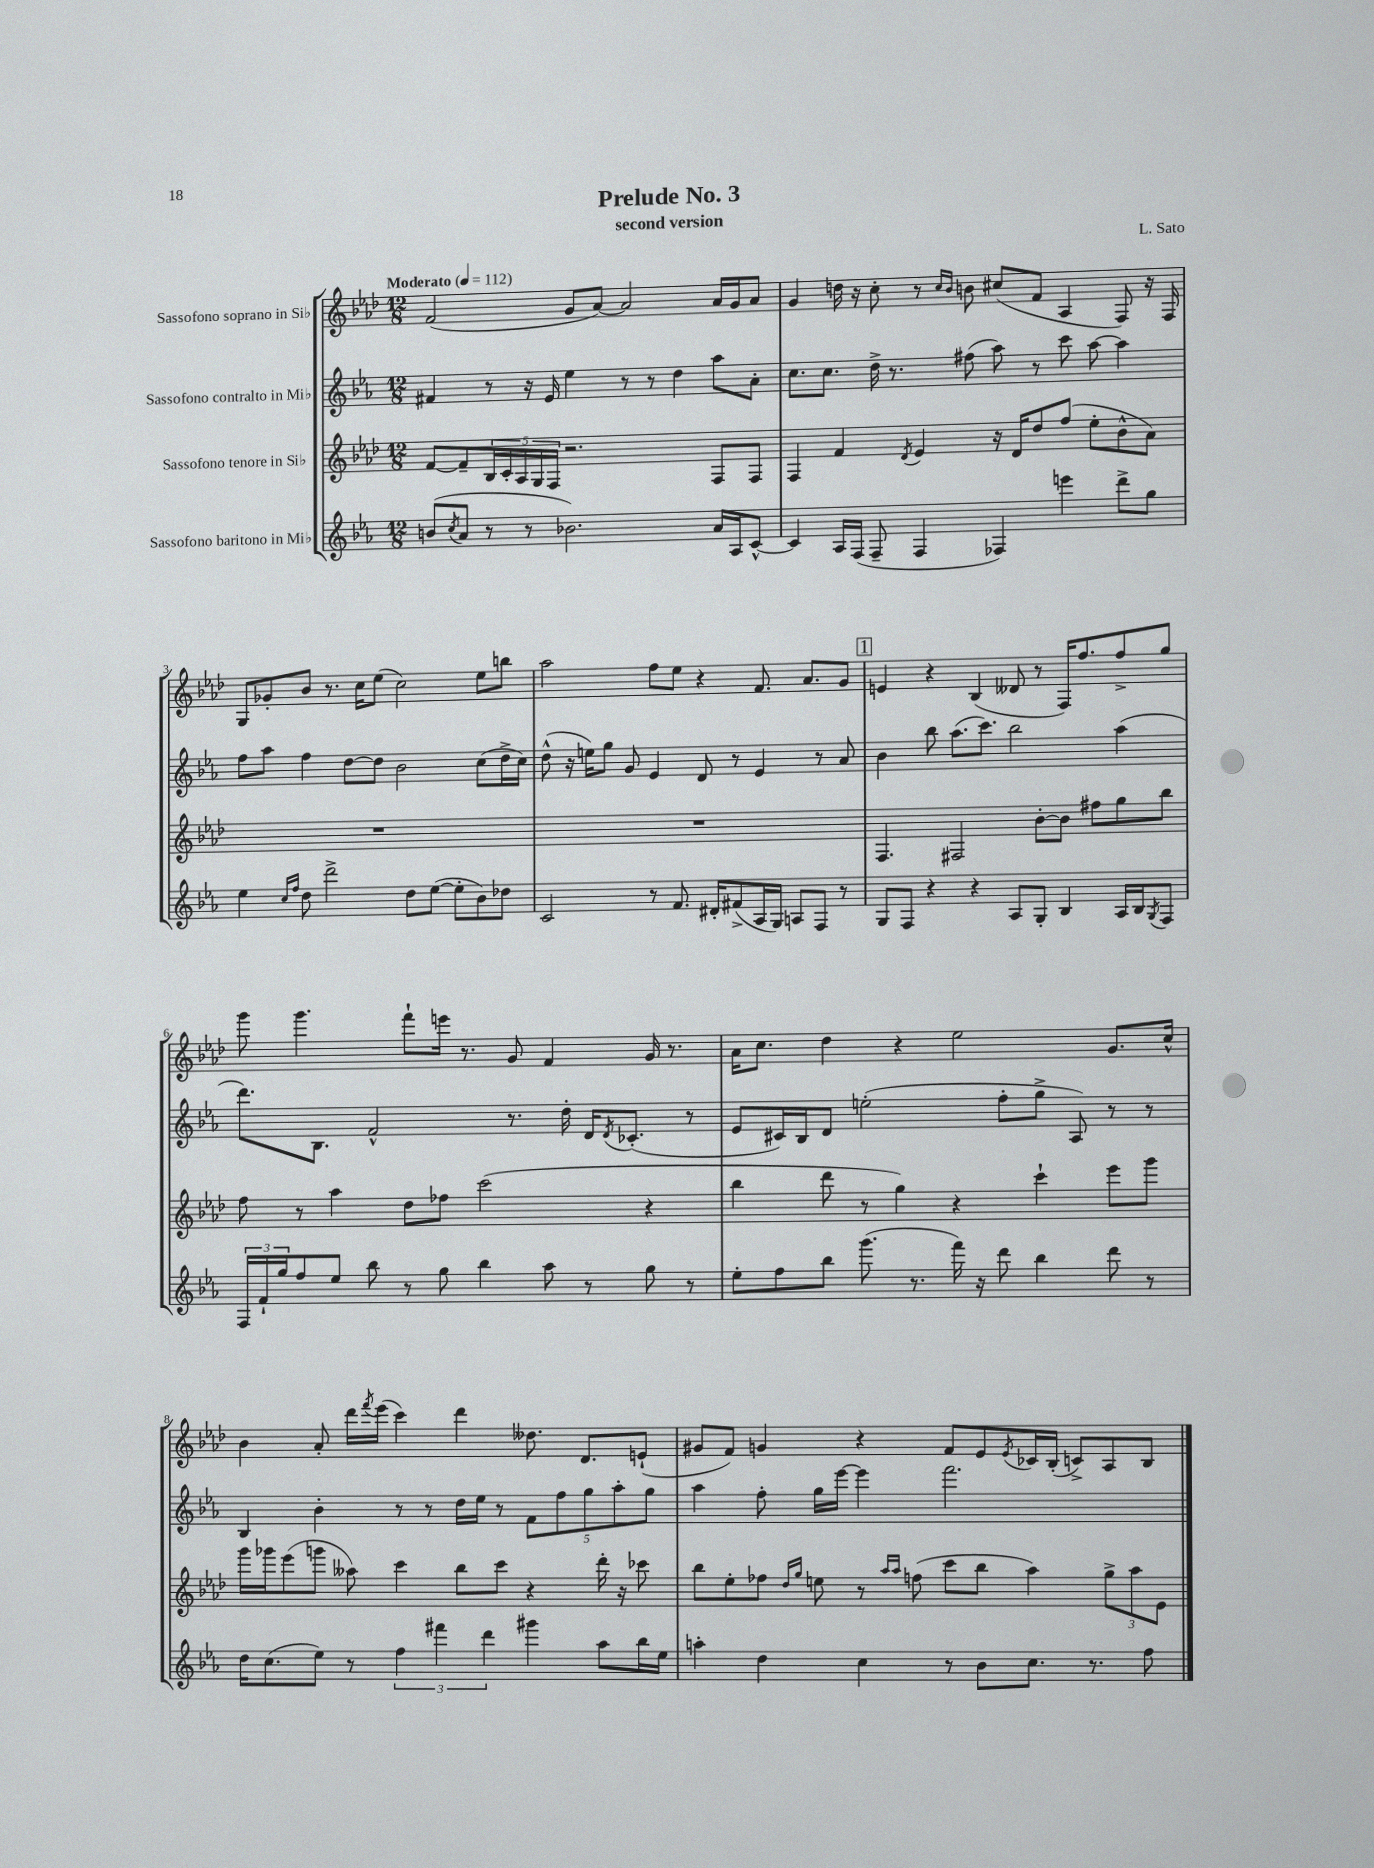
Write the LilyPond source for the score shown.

\header { title = "Prelude No. 3" composer = "L. Sato" subtitle = "second version" }
<<
\new StaffGroup <<
\new Staff = "s0" \with { instrumentName = "Sassofono soprano in Sib" } {
    \clef treble \key aes \major \numericTimeSignature \time 12/8 \tempo "Moderato" 4 = 112
    f'2( g'8 aes'8~) aes'2 aes'16 g'16 aes'8 |
    g'4 d''16 r16 c''8-. r8 \grace { c''16 bes'16 } b'8 cis''8( f'8 aes4 f8) r16 f16 |
    g8 ges'8-. bes'8 r8. c''16 ees''8( c''2) ees''8 b''8 |
    aes''2 f''8 ees''8 r4 f'8. aes'8. g'8 |
    \mark \markup { \box "1" } e'4 r4 bes4( deses'8 r8 f16) f''8. f''8-> g''8 |
    g'''8 g'''4. f'''8-! e'''16 r8. g'8 f'4 g'16 r8. |
    aes'16 c''8. des''4 r4 ees''2 g'8. c''16-^ |
    bes'4 aes'8-. des'''16 \acciaccatura { f'''8 } ees'''16( c'''4) des'''4 deses''8. des'8. e'8-!( |
    gis'8 f'8) g'4 r4 f'8 ees'8 \acciaccatura { ees'8 } ces'16 bes16-.( c'8->) aes8 bes8 \bar "|." |
}
\new Staff = "s1" \with { instrumentName = "Sassofono contralto in Mib" } {
    \clef treble \key ees \major \numericTimeSignature \time 12/8
    fis'4 r8 r16 ees'16 ees''4 r8 r8 d''4 aes''8 aes'8-. |
    c''8. c''8. d''16-> r8. fis''8( aes''8) r8 c'''8 aes''8~ aes''4 |
    f''8 aes''8 f''4 d''8~ d''8 bes'2 c''8( d''16-> c''16) |
    d''8-^( r16 e''16) g''8 g'8 ees'4 d'8 r8 ees'4 r8 aes'8 |
    \mark \markup { \box "1" } bes'4 bes''8 aes''8.( c'''8.) bes''2 aes''4( |
    d'''8.) bes8. f'2-^ r8. d''16-. d'16 \acciaccatura { d'8 } ces'8.-.( r8 |
    ees'8 cis'16) bes16 d'8 e''2-.( f''8-. g''8-> aes8) r8 r8 |
    bes4 bes'4-. r8 r8 d''16 ees''16 r8 \tuplet 5/4 { f'8 f''8 g''8 aes''8-. g''8 } |
    aes''4 f''8-. g''16 ees'''16~ ees'''4 f'''2. \bar "|." |
}
\new Staff = "s2" \with { instrumentName = "Sassofono tenore in Sib" } {
    \clef treble \key aes \major \numericTimeSignature \time 12/8
    f'8~ f'8-- \tuplet 5/4 { bes16 c'16-. aes16 g16 f16 } r2. f8 f8 |
    f4 f'4 \acciaccatura { des'8 } ees'4 r16 des'16 des''8 f''8( ees''8-. bes'8-^ aes'8) |
    R1. |
    R1. |
    \mark \markup { \box "1" } f4. fis2 bes'8~-. bes'8 fis''8 g''8 bes''8 |
    f''8 r8 aes''4 des''8 fes''8 c'''2( r4 |
    bes''4 des'''8 r8 g''4) r4 c'''4-! ees'''8 g'''8 |
    g'''16 ges'''16 ees'''8( g'''8 aeses''8) c'''4 bes''8 c'''8 r4 des'''16-. r16 ces'''8 |
    bes''8 ees''8-. fes''8 \grace { des''16 g''16 } e''8 r8 \grace { aes''16 aes''16 } f''8( c'''8 bes''8 aes''4) \tuplet 3/2 { g''8-> aes''8 ees'8 } \bar "|." |
}
\new Staff = "s3" \with { instrumentName = "Sassofono baritono in Mib" } {
    \clef treble \key ees \major \numericTimeSignature \time 12/8
    b'8( \acciaccatura { c''8 } aes'8 r8 r8 bes'2.) aes'16 aes16 c'8~-^ |
    c'4 aes16 f16( f8-- f4 fes4) e'''4 d'''8-> g''8 |
    ees''4 \grace { c''16 f''16 } d''8 d'''2-> d''8 ees''8~( ees''8-. bes'8) des''8 |
    c'2 r8 f'8. dis'16-. fis'8->( aes16 g16) a8 f8 r8 |
    \mark \markup { \box "1" } g8 f8 r4 r4 aes8 g8-. bes4 aes16 bes16 \acciaccatura { g8 } f8 |
    \tuplet 3/2 { f16 f'16-! g''16 } f''8 ees''8 bes''8 r8 g''8 bes''4 aes''8 r8 g''8 r8 |
    ees''8-. f''8 bes''8 g'''8.( r8. f'''16) r16 d'''8 bes''4 d'''8 r8 |
    d''16 c''8.( ees''8) r8 \tuplet 3/2 { f''4 fis'''4 d'''4 } gis'''4 aes''8 bes''16 ees''16 |
    a''4-. d''4 c''4 r8 bes'8 c''8. r8. f''8 \bar "|." |
}
>>
>>
